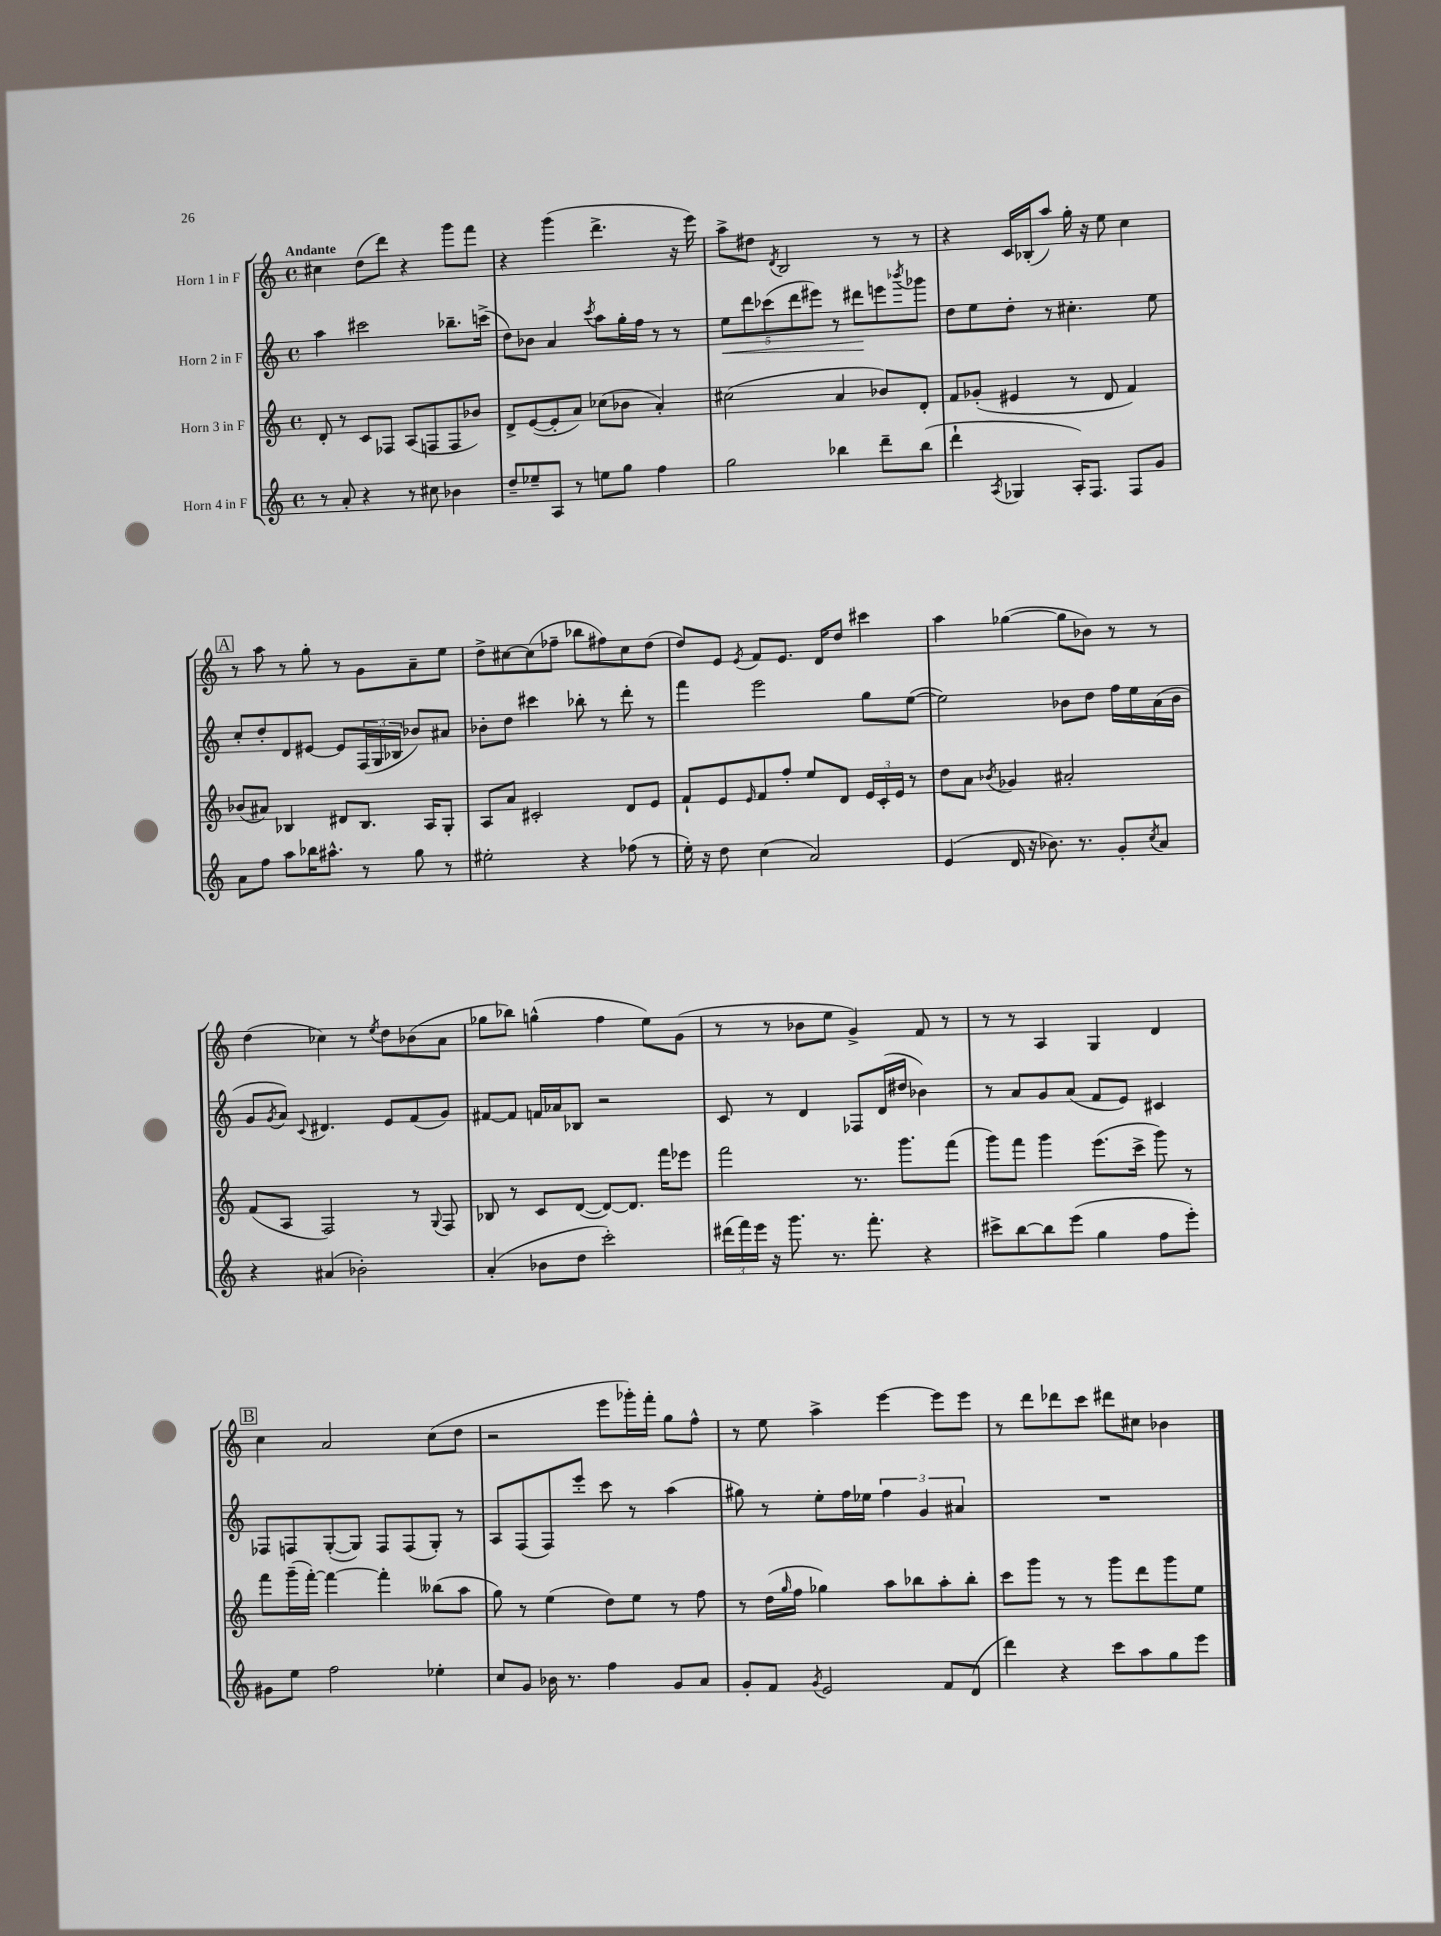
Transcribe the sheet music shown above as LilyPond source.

<<
\new StaffGroup <<
\new Staff = "s0" \with { instrumentName = "Horn 1 in F" } {
    \clef treble \key c \major \defaultTimeSignature \time 4/4 \tempo "Andante"
    cis''4 d''8( d'''8) r4 g'''8 f'''8 |
    r4 g'''4( d'''4.-> r16 e'''16) |
    a''8-> dis''8 \acciaccatura { d'8 } b2 r8 r8 |
    r4 c'16 bes16-.( a''8) g''16-. r16 e''8 c''4 |
    \mark \markup { \box "A" } r8 a''8 r8 g''8-. r8 g'8 a'8-- e''8 |
    d''8-> cis''8~ cis''8( fes''8-- bes''8 fis''8) cis''8 d''8( |
    d''8) e'8 \acciaccatura { e'8 } f'8 e'8. d'16 d''8 cis'''4 |
    a''4 ges''4~( ges''8 bes'8) r8 r8 |
    d''4( ces''4) r8 \acciaccatura { e''8 } d''8 bes'8( a'8 |
    ges''8 bes''8) g''4-^( f''4 e''8) g'8( |
    r8 r8 bes'8 e''8 g'4->) f'8 r8 |
    r8 r8 a4 g4 d'4 |
    \mark \markup { \box "B" } c''4 a'2 c''8( d''8 |
    r2 e'''8 ges'''16-.) f'''16-. g''8 f''8-^ |
    r8 e''8 a''4-> e'''4~ e'''8 e'''8 |
    r8 d'''8 des'''8 c'''8 dis'''8 cis''8 bes'4 \bar "|." |
}
\new Staff = "s1" \with { instrumentName = "Horn 2 in F" } {
    \clef treble \key c \major \defaultTimeSignature \time 4/4
    a''4 cis'''2 bes''8.-- c'''16->( |
    d''8) bes'8 a'4 \acciaccatura { c'''8 } a''8 g''16-. f''16 r8 r8 |
    \tuplet 5/4 { e''8\< d'''8 ces'''8( d'''8 eis'''8) } r8 dis'''8\! e'''8 \acciaccatura { bes'''8 } ges'''8 |
    d''8 e''8 d''8-. r8 cis''4.-. e''8 |
    \mark \markup { \box "A" } c''8-. d''8-. d'8 eis'8~ eis'8 \tuplet 3/2 { f16( g16 bes16 } bes'8) ais'8 |
    bes'8-. d''8 cis'''4 bes''8-. r8 d'''8-. r8 |
    f'''4 e'''2 g''8 e''8~( |
    e''2) bes'8 d''8 f''16 e''16 a'16( bes'16 |
    g'8 \acciaccatura { g'8 } a'8) \appoggiatura { c'8 } dis'4. e'8 f'8( g'8) |
    fis'8~ fis'8 f'16 aes'16 bes8 r2 |
    c'8 r8 d'4 fes8 d'16( dis''16 bes'4) |
    r8 a'8 g'8 a'8( f'8 e'8) cis'4 |
    \mark \markup { \box "B" } fes8 f8 g8~-.( g8) f8 f8( g8-.) r8 |
    a8 f8( f8) e'''8-. c'''8 r8 a''4( |
    gis''8) r8 e''8-. f''16 ees''16 \tuplet 3/2 { f''4 g'4 ais'4 } |
    R1 \bar "|." |
}
\new Staff = "s2" \with { instrumentName = "Horn 3 in F" } {
    \clef treble \key c \major \defaultTimeSignature \time 4/4
    d'8-. r8 c'8 fes8 a8( f8 f8 bes'8) |
    d'8-> e'8~( e'8-. a'8) ces''8( bes'8 a'4-.) |
    cis''2( a'4 bes'8) d'8-. |
    f'8 ges'8-.( eis'4 r8 d'8 f'4) |
    \mark \markup { \box "A" } bes'8( ais'8) bes4 dis'8 bes8. a16 g8-. |
    a8 a'8 cis'2-. d'8 e'8 |
    f'8-! e'8 \grace { e'16 } f'8 f''8-. e''8 d'8 \tuplet 3/2 { e'16 c'16-. e'16 } r8 |
    d''8 a'8 \acciaccatura { bes'8 } ges'4 ais'2-. |
    f'8( a8 f2) r8 \appoggiatura { g8 } f8 |
    bes8 r8 c'8 d'8~( d'8~) d'8. f'''16 ees'''8 |
    f'''2 r8. g'''8. f'''8( |
    g'''8) f'''8 g'''4 e'''8.( c'''16-> g'''8) r8 |
    \mark \markup { \box "B" } f'''8 g'''16--( f'''16~-.) f'''4~ f'''4-. beses''8( a''8 |
    g''8) r8 e''4( d''8) e''8 r8 f''8 |
    r8 d''16( \grace { g''16 } f''16 ges''4) a''8 bes''8 a''8-. bes''8-. |
    c'''8 g'''8 r8 r8 g'''8 d'''8 g'''8 e''8 \bar "|." |
}
\new Staff = "s3" \with { instrumentName = "Horn 4 in F" } {
    \clef treble \key c \major \defaultTimeSignature \time 4/4
    r8 a'8-. r4 r8 cis''8 bes'4 |
    d''8-- ees''8-- a8 r8 e''8 g''8 f''4 |
    g''2 bes''4 d'''8-- bes''8( |
    d'''4-! \acciaccatura { a8 } ges4 a16-.) f8. f8 g'8 |
    \mark \markup { \box "A" } a'8 f''8 a''8 bes''16 ais''8.-^ r8 g''8 r8 |
    eis''2-. r4 fes''8( r8 |
    e''16-.) r16 d''8 c''4( a'2) |
    e'4( d'16 r16 bes'8.) r8. g'8-. \acciaccatura { c''8 } a'8 |
    r4 ais'4( bes'2-.) |
    a'4-.( bes'8 d''8 c'''2-.) |
    \tuplet 3/2 { dis'''16( f'''16) e'''16 } r16 g'''8. r8. f'''8.-. r4 |
    cis'''8-> b''8~ b''8 e'''8( g''4 f''8 e'''8-.) |
    \mark \markup { \box "B" } gis'8 e''8 f''2 ees''4-. |
    c''8 g'8 bes'16 r8. f''4 g'8 a'8 |
    g'8-. f'8 \acciaccatura { g'8 } e'2 f'8 d'8( |
    d'''4) r4 c'''8 a''8 g''8 e'''8 \bar "|." |
}
>>
>>
\layout { \context { \Score \remove "Bar_number_engraver" } }
